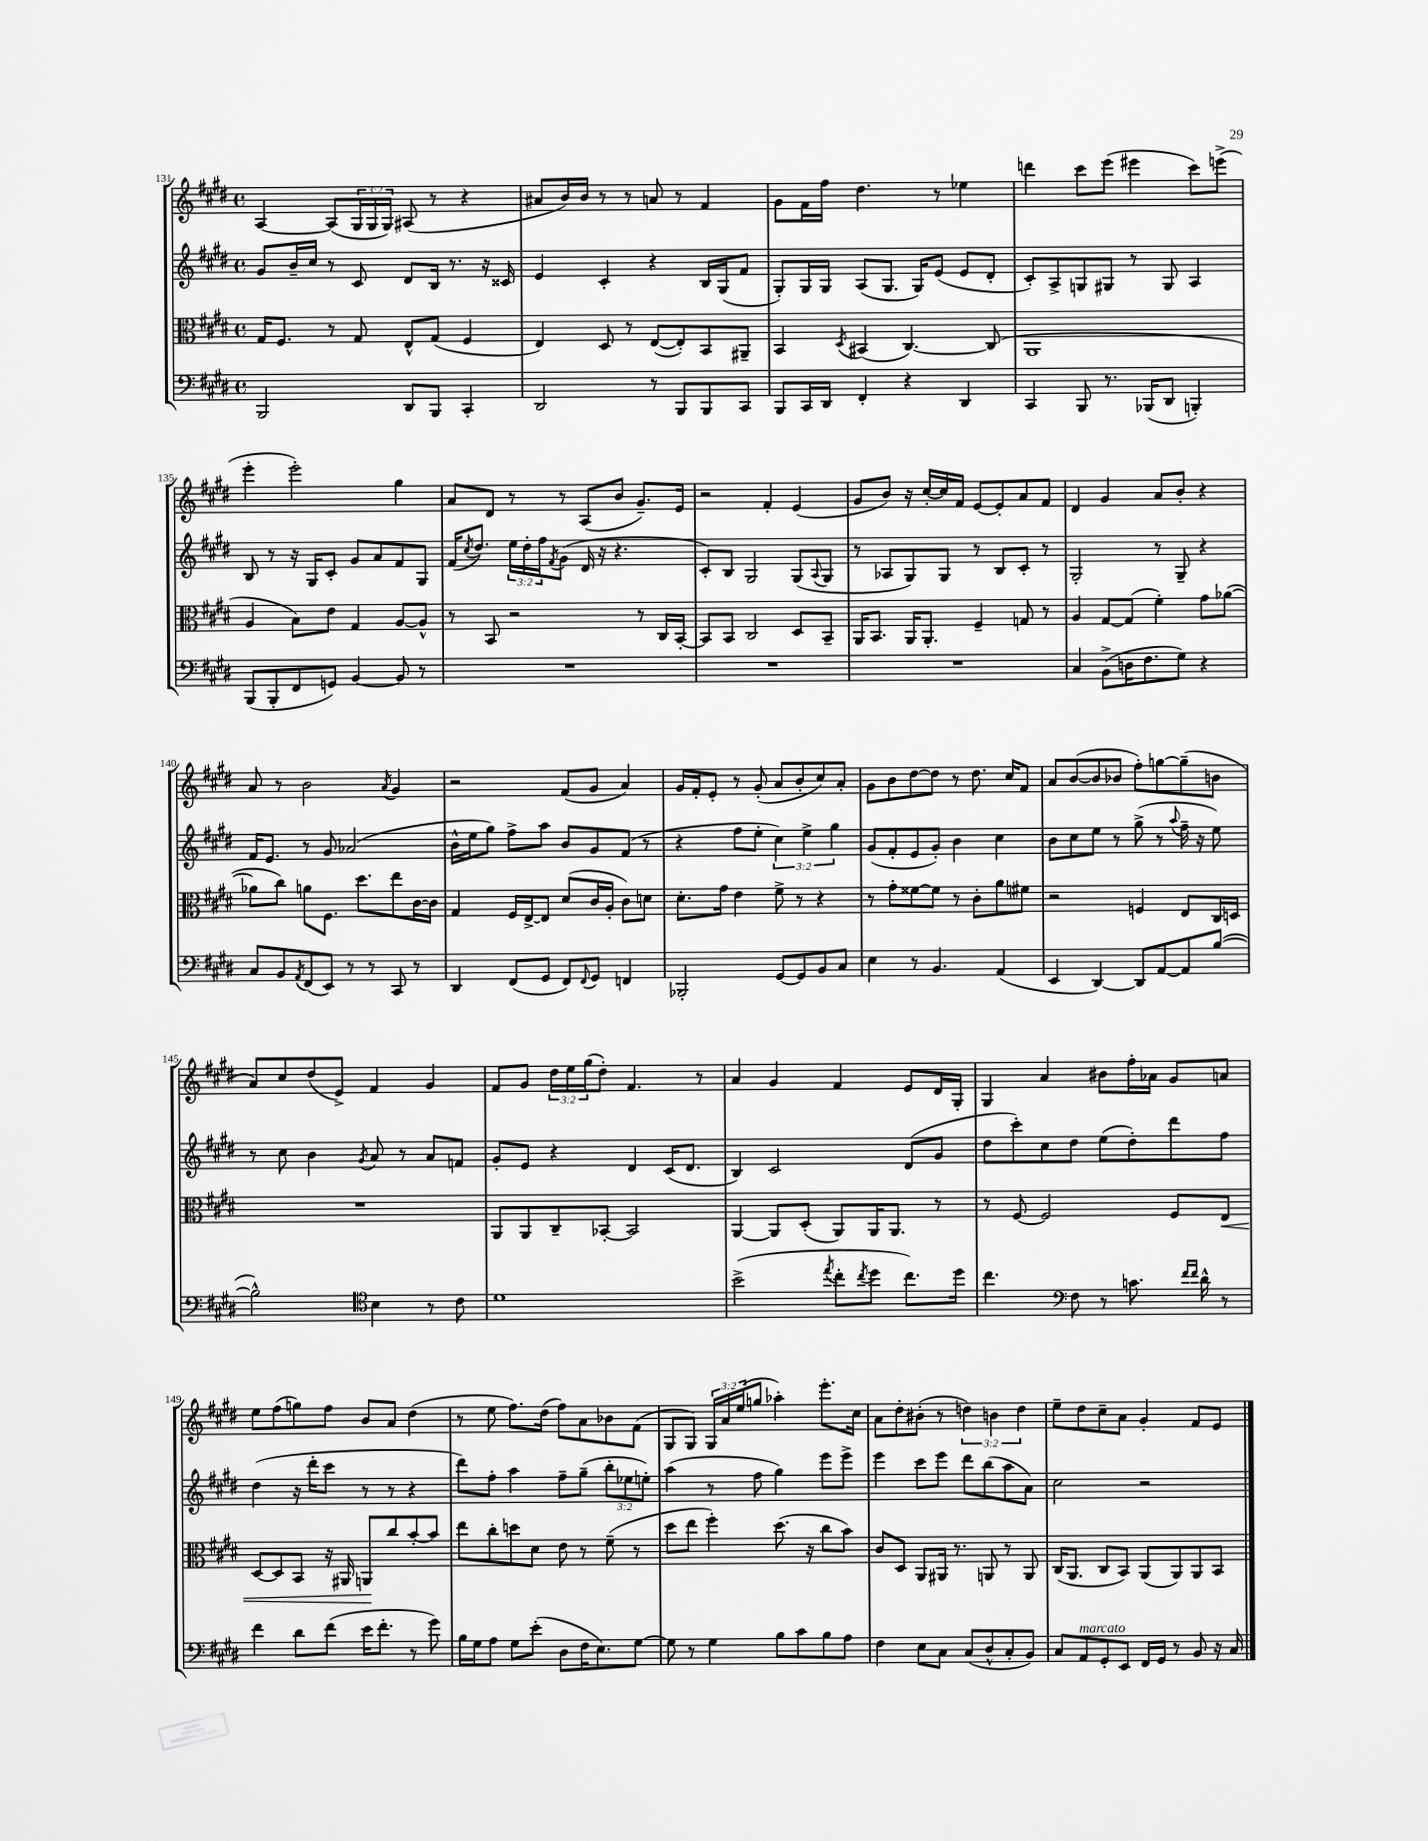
<<
\new StaffGroup <<
\new Staff = "s0" {
    \clef treble \key e \major \defaultTimeSignature \time 4/4 \override Staff.TupletNumber.text = #tuplet-number::calc-fraction-text
    a4~ a8( \tuplet 3/2 { gis16 gis16 gis16) } ais8( r8 r4 |
    ais'8 b'16) b'16 r8 r8 a'8 r8 fis'4 |
    gis'8 fis'16 fis''16 dis''4. r8 ees''4 |
    d'''4 cis'''8 e'''8( eis'''4 cis'''8) e'''8->( |
    e'''4-. e'''2-.) gis''4 |
    a'8 dis'8 r8 r8 a8( b'8 gis'8.--) e'16 |
    r2 fis'4-. e'4( |
    gis'8 b'8) r16 cis''16~-. cis''16 fis'16 e'8~ e'8-. a'8 fis'8 |
    dis'4 gis'4 a'8 b'8-. r4 |
    a'8 r8 b'2 \acciaccatura { a'8 } gis'4 |
    r2 fis'8( gis'8 a'4) |
    gis'16 fis'16-. e'8-. r8 gis'8-.( a'8 b'8-. cis''8) a'8-. |
    gis'8 b'8 dis''8~ dis''8 r8 dis''8. cis''16 fis'8 |
    a'8 b'8~( b'8 bes'8 fis''8-.) g''8~ g''8--( b'8 |
    a'8) cis''8 dis''8( e'8->) fis'4 gis'4 |
    fis'8 gis'8 \tuplet 3/2 { dis''16 e''16 gis''16( } dis''8-.) fis'4. r8 |
    a'4 gis'4 fis'4 e'8 dis'16 gis16-. |
    gis4 a'4 bis'8 fis''16-. aes'16 gis'8 a'8 |
    e''8 fis''8( g''8) fis''8 b'8 a'8 dis''4( |
    r8 e''8 fis''8.) dis''16( fis''8) a'8 bes'8 fis'8( |
    gis8 gis8) \tuplet 3/2 { gis16 a'16 e''16( } g''8 aes''4-.) e'''8.-. cis''16 |
    a'8 dis''8-. bis'8-.( r8 \tuplet 3/2 { d''4) b'4 d''4 } |
    e''8-- dis''8 cis''8-- a'8 gis'4-. fis'8 e'8 \bar "|." |
}
\new Staff = "s1" {
    \clef treble \key e \major \defaultTimeSignature \time 4/4 \override Staff.TupletNumber.text = #tuplet-number::calc-fraction-text
    gis'8 b'16-- cis''16 r8 cis'8 dis'8 b16 r8. r16 cisis'16 |
    e'4 cis'4-. r4 b16 gis16( fis'8 |
    gis8-.) gis16 gis16 a8( gis8. gis16) e'8( e'8 dis'8-. |
    cis'8-.) a8-> g8 gis8 r8 gis8 a4 |
    b8 r8 r16 gis16 cis'8-. gis'8 a'8 fis'8 gis8 |
    fis'16( \acciaccatura { cis''8 } dis''8.) \tuplet 3/2 { e''16 dis''16-. fis''16 } \acciaccatura { fis'8 } gis'8( dis'16 r16 r4. |
    cis'8-.) b8 gis2 gis8( \appoggiatura { a8 } gis8 |
    r8 aes8 gis8) gis8 r8 b8 cis'8-. r8 |
    gis2-. r8 gis8-- r4 |
    fis'16 e'8. r8 gis'8 aes'2( |
    b'16-^ e''16 gis''8) fis''8-> a''8 b'8 gis'8 fis'8( r8 |
    r4 fis''8 e''8-. \tuplet 3/2 { cis''4) e''4-> gis''4 } |
    gis'8( fis'8-. e'8 gis'8-.) b'4 cis''4 |
    b'8 cis''8 e''8 r8 gis''8->( r8 \appoggiatura { a''8 } fis''16-- r16 e''8) |
    r8 cis''8 b'4 \acciaccatura { gis'8 } a'8 r8 a'8 f'8 |
    gis'8-. e'8 r4 dis'4 cis'16( dis'8. |
    b4) cis'2 dis'8( gis'8 |
    dis''8 cis'''8-.) cis''8 dis''8 e''8( dis''8-.) dis'''8 fis''8 |
    dis''4( r16 dis'''16-. cis'''8 r8 r8 r4 |
    dis'''8) fis''8-. a''4 fis''8-- gis''8--( \tuplet 3/2 { b''8-. ees''8 e''8-.) } |
    a''4( r8 fis''8 gis''4) e'''8 e'''8-> |
    e'''4 cis'''8 e'''8 dis'''8 b''8( a''8 a'8) |
    cis''2 r2 \bar "|." |
}
\new Staff = "s2" {
    \clef alto \key e \major \defaultTimeSignature \time 4/4
    gis16 fis8. r8 gis8 e8-^ gis8( fis4 |
    e4) dis8 r8 e8~( e8-.) b,8 ais,8-- |
    b,4 \acciaccatura { dis8 } bis,4( cis4.~) cis8( |
    a,1 |
    a4 b8) e'8 gis4 a8~ a8-^ |
    r8 b,8 r2 r8 cis16 b,16~-. |
    b,8 b,8 cis2 dis8 b,8-- |
    a,16 b,8. a,16 a,8.-. fis4-- g8 r8 |
    a4 gis8~ gis8( fis'4-.) gis'8 aes'8~( |
    aes'8 cis''8) a'8 fis8. dis''8. e''8 cis'16~ cis'16 |
    gis4 fis16 e16~-> e8 dis'8( cis'16 a16-. cis'8) d'8 |
    dis'8.-. gis'16 e'4 fis'8-> r8 r4 |
    r8 gis'8-. fisis'8~ fisis'8 r8 cis'8-. a'8 fis'8 |
    r2 f4 e8 cis16 d16 |
    R1 |
    a,8 a,8 cis8-- bes,8~-. bes,2 |
    a,4~ a,8 dis8-.( a,8) a,16 a,8. r8 |
    r8 fis8~ fis2 fis8 e8\< |
    dis8~ dis8 b,8 r16 ais,16 a,8\! cis''8 b'8~-. b'8 |
    e''8 cis''8-. d''8 dis'8 e'8 r8 fis'8--( r8 |
    dis''8 e''8 fis''4-.) dis''8.( r16 cis''8 b'8) |
    cis'8 dis8 a,8 ais,16 r8. a,8 r8 a,8 |
    cis16( a,8. cis8 b,8) a,8( a,8) a,8 b,8 \bar "|." |
}
\new Staff = "s3" {
    \clef bass \key e \major \defaultTimeSignature \time 4/4
    b,,2 dis,8 b,,8 cis,4-. |
    dis,2 r8 b,,8 b,,8 cis,8 |
    b,,8 cis,16 dis,16 fis,4-. r4 dis,4 |
    cis,4 b,,8 r8. bes,,16( dis,8 b,,4-.) |
    b,,8( b,,8-. fis,8 g,8) b,4~ b,8 r8 |
    R1 |
    R1 |
    R1 |
    cis4 b,8->( d16 fis8. gis8) r4 |
    cis8 b,8 \acciaccatura { a,8 } fis,8( e,8) r8 r8 cis,8 r8 |
    dis,4 fis,8( gis,8 fis,8) \appoggiatura { fis,8 } gis,8 f,4 |
    bes,,2-. gis,8~ gis,8 b,8 cis8 |
    e4 r8 b,4. a,4( |
    e,4 dis,4~) dis,8 a,8~ a,8 b8~( |
    b2-^) \clef tenor b4 r8 cis'8 |
    dis'1 |
    b'2->( \acciaccatura { e''8 } cis''8-. \acciaccatura { cis''8 } dis''8 cis''8.) dis''16 |
    cis''4. \clef bass fis8 r8 c'8. \grace { fis'16 fis'16 } dis'16-^ r8 |
    fis'4 dis'8 fis'8( e'16 fis'8.-. r8 gis'8) |
    b16 gis16 a8 gis8 e'8-.( dis8 fis16 e8.) gis8~ |
    gis8 r8 gis4 b8 cis'8 b8 a8 |
    fis4 e8 cis8 cis8( dis8-^ cis8-. b,8) |
    cis8 a,8^\markup { \italic "marcato" } gis,8-. e,8 fis,16 gis,16 r8 b,8 r16 cis16 \bar "|." |
}
>>
>>
\layout { \context { \Score currentBarNumber = #131 } }
